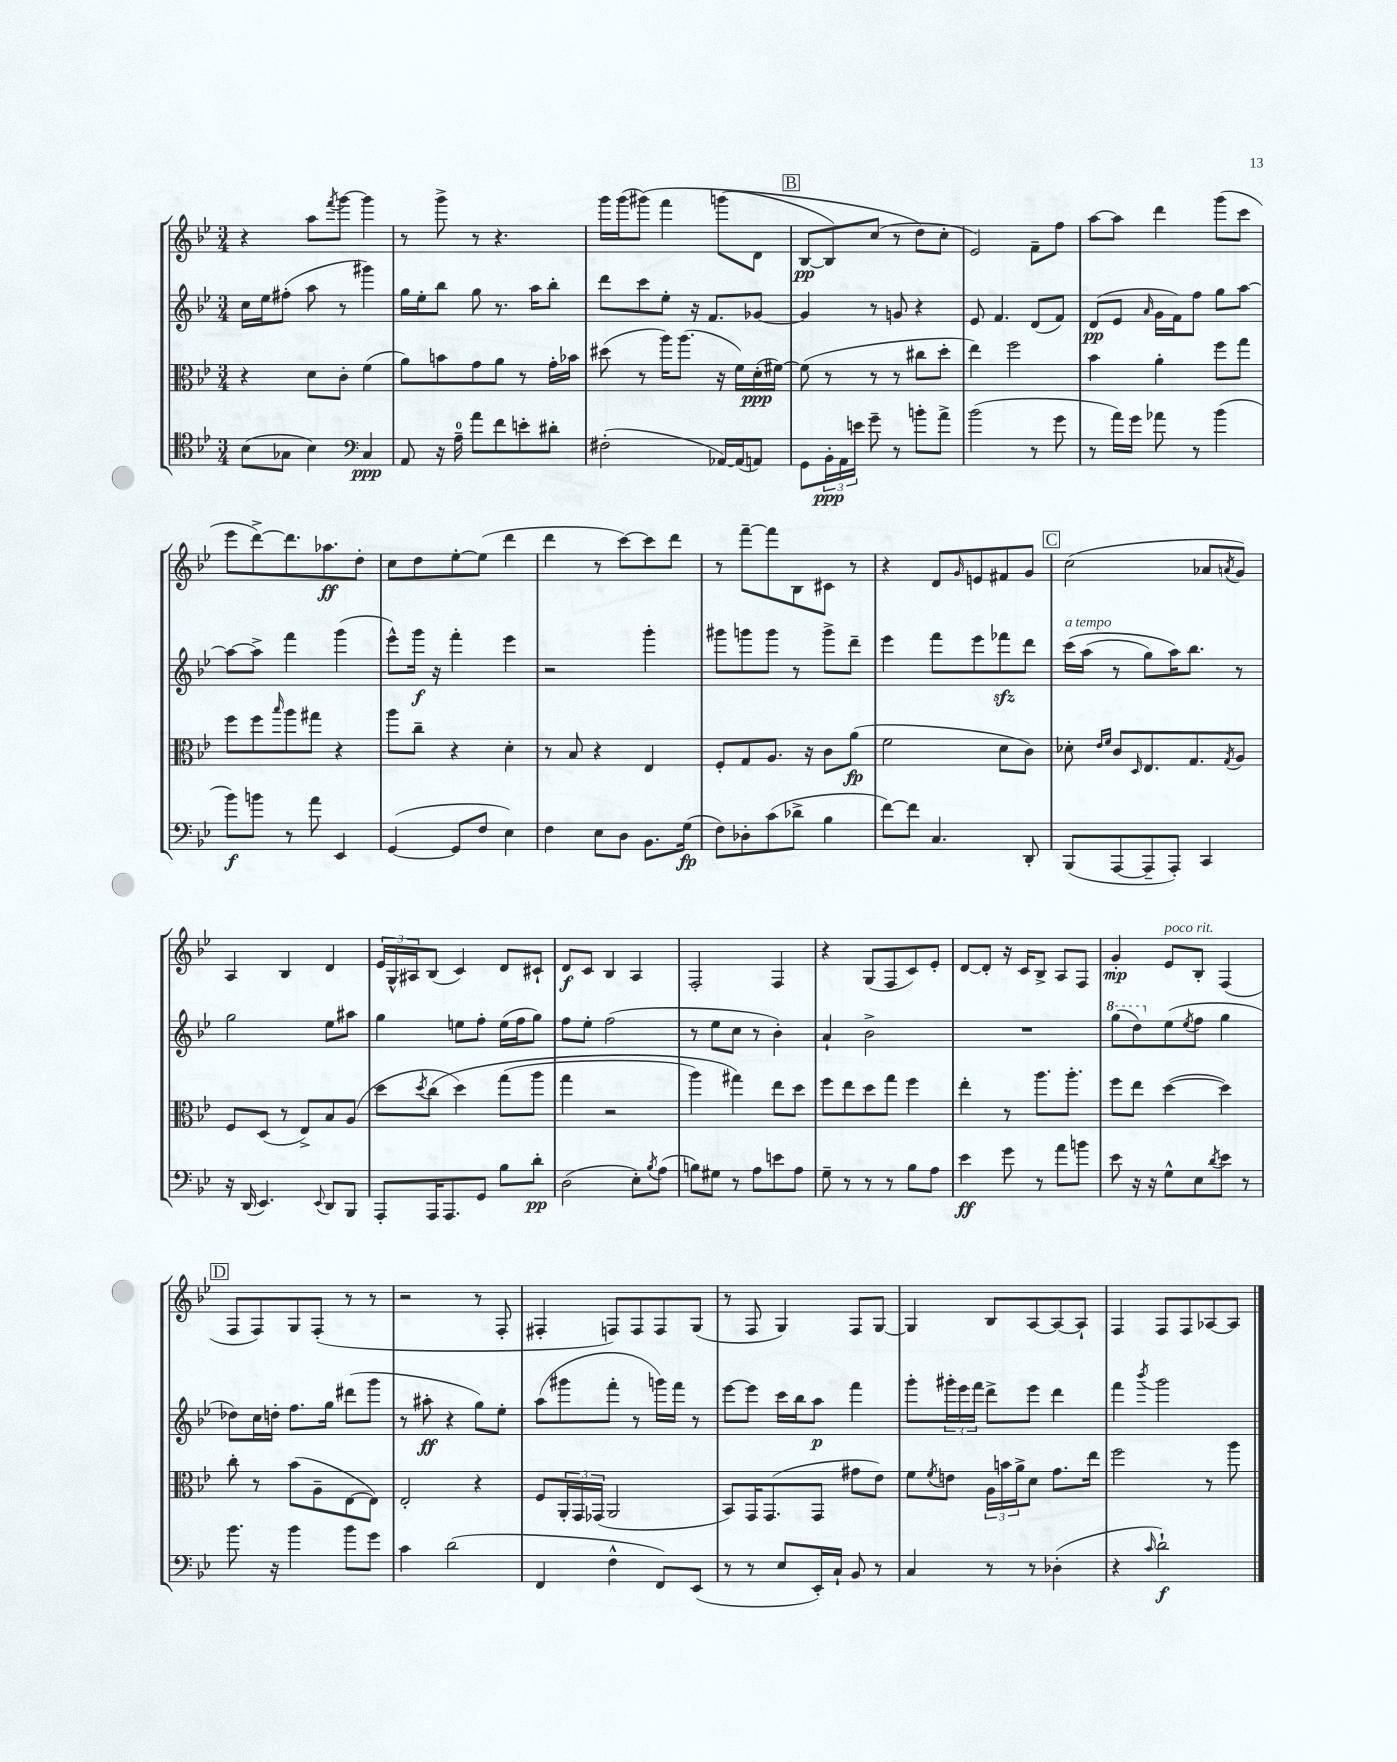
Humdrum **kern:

**kern	**dynam	**kern	**dynam	**kern	**dynam	**kern	**dynam
*part4	*part4	*part3	*part3	*part2	*part2	*part1	*part1
*staff4	*staff4	*staff3	*staff3	*staff2	*staff2	*staff1	*staff1
*clefC4	*	*clefC3	*	*clefG2	*	*clefG2	*
*k[b-e-]	*	*k[b-e-]	*	*k[b-e-]	*	*k[b-e-]	*
*M3/4	*	*M3/4	*	*M3/4	*	*M3/4	*
=10	=10	=10	=10	=10	=10	=10	=10
(8B-\L	.	4r	.	16cc\LL	.	4r	.
.	.	.	.	16ee-\J	.	.	.
8G-X\J	.	.	.	(8ff#X'\J	.	.	.
4B-\)	.	8d\L	.	8aa\	.	8aa\L	.
.	.	.	.	.	.	8qfff/	.
.	.	8c'\J	.	8r	.	[8ggg\J	.
*clefF4	*	*	*	*	*	*	*
4C/	ppp	(4f\	.	4ggg#X\)	.	4ggg\]	.
=11	=11	=11	=11	=11	=11	=11	=11
8AA/	.	8a\L)	.	16gg\LL	.	8r	.
.	.	.	.	16ee-'\J	.	.	.
16r	.	8bn\	.	8bb-\J	.	8ggg^\	.
16A~\	.	.	.	.	.	.	.
8a\L	.	8g\	.	8gg\	.	8r	.
8f\	.	8a\J	.	8.r	.	4.r	.
8en'\	.	8r	.	.	.	.	.
.	.	.	.	16aa\KL	.	.	.
8d#X'\J	.	16g'\LL	.	8bb-'\J	.	.	.
.	.	16b-X\JJ	.	.	.	.	.
=12	=12	=12	=12	=12	=12	=12	=12
(2F#X'\	.	(8dd#X\	.	8ddd\L	.	16ggg\LL	.
.	.	.	.	.	.	(16ggg\J	.
.	.	8r	.	8ccc\	.	(8ggg#X\J)	.
.	.	16aa\KL)	.	8ee-'\J	.	4fff\	.
.	.	(8.aa\J	.	.	.	.	.
.	.	.	.	16r	.	.	.
.	.	.	.	8.f/L	.	.	.
[16AA-X/LL)	.	16r	.	.	.	(8gggn\L	.
(16AA-/J]	.	16f\LL)	.	.	.	.	.
8AAn/J)	.	(16d'\	ppp	[8g-X/J	.	8d\J	.
.	.	[16f#X\JJ)	.	.	.	.	.
!!LO:REH:place=s1:t=B
=13	=13	=13	=13	=13	=13	=13	=13
8GG\L	.	(8f#\]	.	4g-/]	.	[8B-/L	pp
24BB-'\L	ppp	8r	.	.	.	8B-/])	.
24AA\	.	.	.	.	.	.	.
24en\JJ	.	.	.	.	.	.	.
8g~\	.	8r	.	8r	.	(8cc/J	.
8r	.	8r	.	8gn/	.	8r	.
8bn'\L	.	8cc#X\L	.	4r	.	8dd\L)	.
8a^\J	.	8dd'\J	.	.	.	8cc'\J	.
=14	=14	=14	=14	=14	=14	=14	=14
(2b-\	.	4ee-\)	.	8e-/	.	2e-/)	.
.	.	.	.	4.f/	.	.	.
.	.	2ff\	.	.	.	.	.
8r	.	.	.	(8d/L	.	8f~\L	.
8g\	.	.	.	8f/J)	.	8ff\J	.
=15	=15	=15	=15	=15	=15	=15	=15
8r	.	4b-\	.	(8d/L	pp	[8aa\L	.
16a\LL)	.	.	.	8e-/J	.	8aa\J]	.
16g\JJ	.	.	.	.	.	.	.
.	.	.	.	16qqa/	.	.	.
8a-X\	.	4a'\	.	16g\LL	.	4ddd\	.
.	.	.	.	16f\J)	.	.	.
8r	.	.	.	8ff\J	.	.	.
(4b-\	.	8ff\L	.	8gg\L	.	(8ggg\L	.
.	.	8gg\J	.	[8aa\J	.	8ccc\J	.
!!LO:LB:g=z
=16	=16	=16	=16	=16	=16	=16	=16
8b-\L)	f	8ff\L	.	8aa\L_	.	8eee-\L	.
8bn\J	.	8ff\	.	8aa^\J]	.	[8ddd^\)	.
.	.	16qqbb-/	.	.	.	.	.
8r	.	8aa\	.	4fff\	.	8.ddd\]	.
8a\	.	8gg#X\J	.	.	.	.	.
.	.	.	.	.	.	8.aa-X\	ff
4EE-/	.	4r	.	(4ggg\	.	.	.
.	.	.	.	.	.	8dd'\J	.
=17	=17	=17	=17	=17	=17	=17	=17
([4GG/	.	8aa\L	.	8eee-^^\L)	.	8cc\L	.
.	.	8cc~\J	.	16ggg\Jk	f	8dd\	.
.	.	.	.	16r	.	.	.
8GG/L]	.	4r	.	4fff'\	.	[8ee-'\	.
8F/J	.	.	.	.	.	(8ee-\J]	.
4E-\)	.	4d'\	.	4eee-\	.	4ddd\	.
=18	=18	=18	=18	=18	=18	=18	=18
4F\	.	8r	.	2r	.	4ddd\	.
.	.	8B-/	.	.	.	.	.
8E-\L	.	4r	.	.	.	8r	.
8D\J	.	.	.	.	.	[8ccc\L)	.
8.BB-\L	.	4E-/	.	4ggg'\	.	8ccc\]	.
.	.	.	.	.	.	8ddd\J	.
(16G\Jk	fp	.	.	.	.	.	.
=19	=19	=19	=19	=19	=19	=19	=19
8F\L)	.	8F'/L	.	8ggg#X\L	.	8r	.
8D-X'\	.	8G/	.	8gggn\	.	[8fff~\L	.
(8c\	.	8.A/J	.	8ggg\J	.	8fff\]	.
8d-X^\J	.	.	.	8r	.	8B-\	.
.	.	16r	.	.	.	.	.
4B-\	.	8c\L	.	8ggg^\L	.	8c#X\J	.
.	.	(8a\J	fp	8ddd~\J	.	8r	.
=20	=20	=20	=20	=20	=20	=20	=20
[8f\L)	.	2f\	.	4eee-\	.	4r	.
8f\J]	.	.	.	.	.	.	.
4.C/	.	.	.	8fff\L	.	8d/L	.
.	.	.	.	.	.	16qqg/	.
.	.	.	.	8eee-\	.	8en/	.
.	.	8d\L	.	8fff-Xzz\	.	8f#X/	.
8DD'/	.	8c\J)	.	8ddd\J	.	8g/J	.
!!LO:REH:place=s1:t=C
=21	=21	=21	=21	=21	=21	=21	=21
!	!	!	!	!LO:TX:a:i:t=a tempo	!	!	!
(8BBB-/L	.	8d-X'\	.	(16ccc\LL	.	(2cc\	.
.	.	.	.	(16aa\JJ	.	.	.
.	.	16qqe-/LL	.	.	.	.	.
.	.	16qqf/JJ	.	.	.	.	.
[8AAA/	.	8c/L	.	8r	.	.	.
.	.	16qqD/	.	.	.	.	.
8AAA~/]	.	8.E-/	.	8gg\L)	.	.	.
8AAA'/J)	.	.	.	16aa\K)	.	.	.
.	.	8.G/	.	8.bb-\J	.	.	.
4CC/	.	.	.	.	.	8a-X/L	.
.	.	8qG/	.	.	.	8qan/	.
.	.	8A/J	.	8r	.	8g/J)	.
!!LO:LB:g=z
=22	=22	=22	=22	=22	=22	=22	=22
16r	.	8F/L	.	2gg\	.	4A/	.
(16DD/	.	.	.	.	.	.	.
4.EE-/)	.	(8D/J	.	.	.	.	.
.	.	8r	.	.	.	4B-/	.
.	.	8E-^/L)	.	.	.	.	.
8qqEE-/	.	.	.	.	.	.	.
8DD/L	.	8B-/	.	8ee-\L	.	4d/	.
8BBB-/J	.	(8A/J	.	8aa#X\J	.	.	.
=23	=23	=23	=23	=23	=23	=23	=23
8AAA'/L	.	8dd\L	.	4gg\	.	24e-/LL	.
.	.	.	.	.	.	24G^^/	.
.	.	.	.	.	.	24A#X/J	.
.	.	8qdd/	.	.	.	.	.
16AAA/K	.	(8cc\J	.	.	.	(8B-/J	.
8.AAA/	.	.	.	.	.	.	.
.	.	4dd\)	.	8een\L	.	4c/)	.
8GG/J	.	.	.	8ff'\J	.	.	.
8B-\L	.	(8gg\L	.	(16ee\LL	.	8d/L	.
.	.	.	.	16ff\J	.	.	.
8d'\J	pp	8aa\J	.	8gg\J)	.	8c#X`/J	.
=24	=24	=24	=24	=24	=24	=24	=24
(2D\	.	4gg\	.	8ff\L	.	8d/L	f
.	.	.	.	8ee-'\J	.	8c/J	.
.	.	2r	.	(2ff\	.	4B-/	.
8E-'\L)	.	.	.	.	.	4A/	.
8qB-/	.	.	.	.	.	.	.
(8A\J	.	.	.	.	.	.	.
=25	=25	=25	=25	=25	=25	=25	=25
8Bn\L)	.	4aa\)	.	8r	.	2F'/	.
8G#X\J	.	.	.	8ee-\L	.	.	.
8r	.	4gg#X\)	.	8cc\J	.	.	.
8A\L	.	.	.	8r	.	.	.
8en\	.	8ee-\L	.	4b-'\)	.	4F/	.
8A\J	.	8dd\J	.	.	.	.	.
=26	=26	=26	=26	=26	=26	=26	=26
8G~\	.	8ff\L	.	4a`/	.	4r	.
8r	.	8ee-\	.	.	.	.	.
8r	.	8dd\	.	2b-^\	.	(8G/L	.
8r	.	8gg\J	.	.	.	8F/	.
8B-\L	.	4ff\	.	.	.	8c/)	.
8A\J	.	.	.	.	.	8e-'/J	.
=27	=27	=27	=27	=27	=27	=27	=27
4e-\	ff	4ee-'\	.	2.r	.	[8d/L	.
.	.	.	.	.	.	8d'/J]	.
8g\	.	8r	.	.	.	16r	.
.	.	.	.	.	.	16c/KL	.
8r	.	8.aa\L	.	.	.	8B-^/J	.
8a\L	.	.	.	.	.	8A/L	.
.	.	8.aa'\J	.	.	.	.	.
8bn\J	.	.	.	.	.	8F/J	.
=28	=28	=28	=28	=28	=28	=28	=28
*	*	*	*	*8va	*	*	*
8e-\	.	8ff\L	.	(8ggg\L	.	4g'/	mp
16r	.	8ee-\J	.	8ddd\)	.	.	.
16r	.	.	.	.	.	.	.
*	*	*	*	*X8va	*	*	*
!	!	!	!	!	!	!LO:TX:a:i:t=poco rit.	!
8G^^\L	.	([4dd\	.	(8ee-\	.	8e-/L	.
.	.	.	.	8qee-/	.	.	.
8E-\	.	.	.	8ff\J	.	8B-'/J	.
8qd/	.	.	.	.	.	.	.
8e-\J	.	4dd\])	.	4gg\	.	(4F/	.
8r	.	.	.	.	.	.	.
!!LO:LB:g=z
!!LO:REH:place=s1:t=D
=29	=29	=29	=29	=29	=29	=29	=29
8.b-\	.	8cc'\	.	8dd-X\L)	.	8F/L	.
.	.	8r	.	16cc\L	.	8F/)	.
16r	.	.	.	16ddn'\JJ	.	.	.
4b-\	.	(8b-\L	.	8.ff\L	.	8G/	.
.	.	8A~\	.	.	.	(8F'/J	.
.	.	.	.	16gg\Jk	.	.	.
8b-\L	.	[8E-\	.	(8ddd#X\L	.	8r	.
8g\J	.	8E-\J])	.	8ggg\J	.	8r	.
=30	=30	=30	=30	=30	=30	=30	=30
4c\	.	2E-'/	.	8r	.	2r	.
.	.	.	.	8aa#X'\	ff	.	.
(2d\	.	.	.	4r	.	.	.
.	.	4r	.	8gg\L)	.	8r	.
.	.	.	.	8ee-'\J	.	8F'/	.
=31	=31	=31	=31	=31	=31	=31	=31
4FF/	.	8F/L	.	(8aa\L	.	4F#X'/	.
.	.	24AA'/L	.	8ggg#X\	.	.	.
.	.	24GG/	.	.	.	.	.
.	.	(24GG-X/JJ	.	.	.	.	.
4F^^\	.	2AA/	.	8fff'\J	.	8Fn/L)	.
.	.	.	.	8r	.	8F/	.
8FF/L)	.	.	.	16gggn\LL)	.	8F/	.
.	.	.	.	16fff\JJ	.	.	.
(8EE-/J	.	.	.	8r	.	(8G/J	.
=32	=32	=32	=32	=32	=32	=32	=32
8r	.	8BB-/L)	.	[8eee-\L	.	8r	.
8r	.	16GG/K	.	8eee-\J]	.	8F/	.
.	.	(8.GG/	.	.	.	.	.
8E-/L	.	.	.	16ccc\LL	.	4G/)	.
.	.	.	.	16bb-\J	.	.	.
16EE-'/L)	.	8GG/J	.	8aa\J	p	.	.
16C`/JJ	.	.	.	.	.	.	.
8BB-/	.	8g#X\L	.	4fff\	.	8F/L	.
8r	.	8e-\J)	.	.	.	[8G/J	.
=33	=33	=33	=33	=33	=33	=33	=33
4C/	.	8f\L	.	8ggg'\L	.	4G/]	.
.	.	8qf/	.	.	.	.	.
.	.	8en\J	.	24ggg#X'\L	.	.	.
.	.	.	.	24eee-\	.	.	.
.	.	.	.	24fff\JJ	.	.	.
8r	.	24A\LL	.	8ddd^\L	.	8B-/L	.
.	.	24bn\	.	.	.	.	.
.	.	24a^\J	.	.	.	.	.
8r	.	8d\J	.	8eee-\J	.	[8A/	.
(4D-X'\	.	8.g\L	.	4ddd\	.	8A/_	.
.	.	.	.	.	.	8A`/J]	.
.	.	16ee-\Jk	.	.	.	.	.
=34	=34	=34	=34	=34	=34	=34	=34
4r	.	2ff\	.	4fff\	.	4F/	.
16qqc/	.	.	.	8qbbb-/	.	.	.
2d`\)	f	.	.	2ggg\	.	8F/L	.
.	.	.	.	.	.	8F/	.
.	.	8r	.	.	.	[8A-X/	.
.	.	8aa\	.	.	.	8A-/J]	.
==	==	==	==	==	==	==	==
*-	*-	*-	*-	*-	*-	*-	*-
